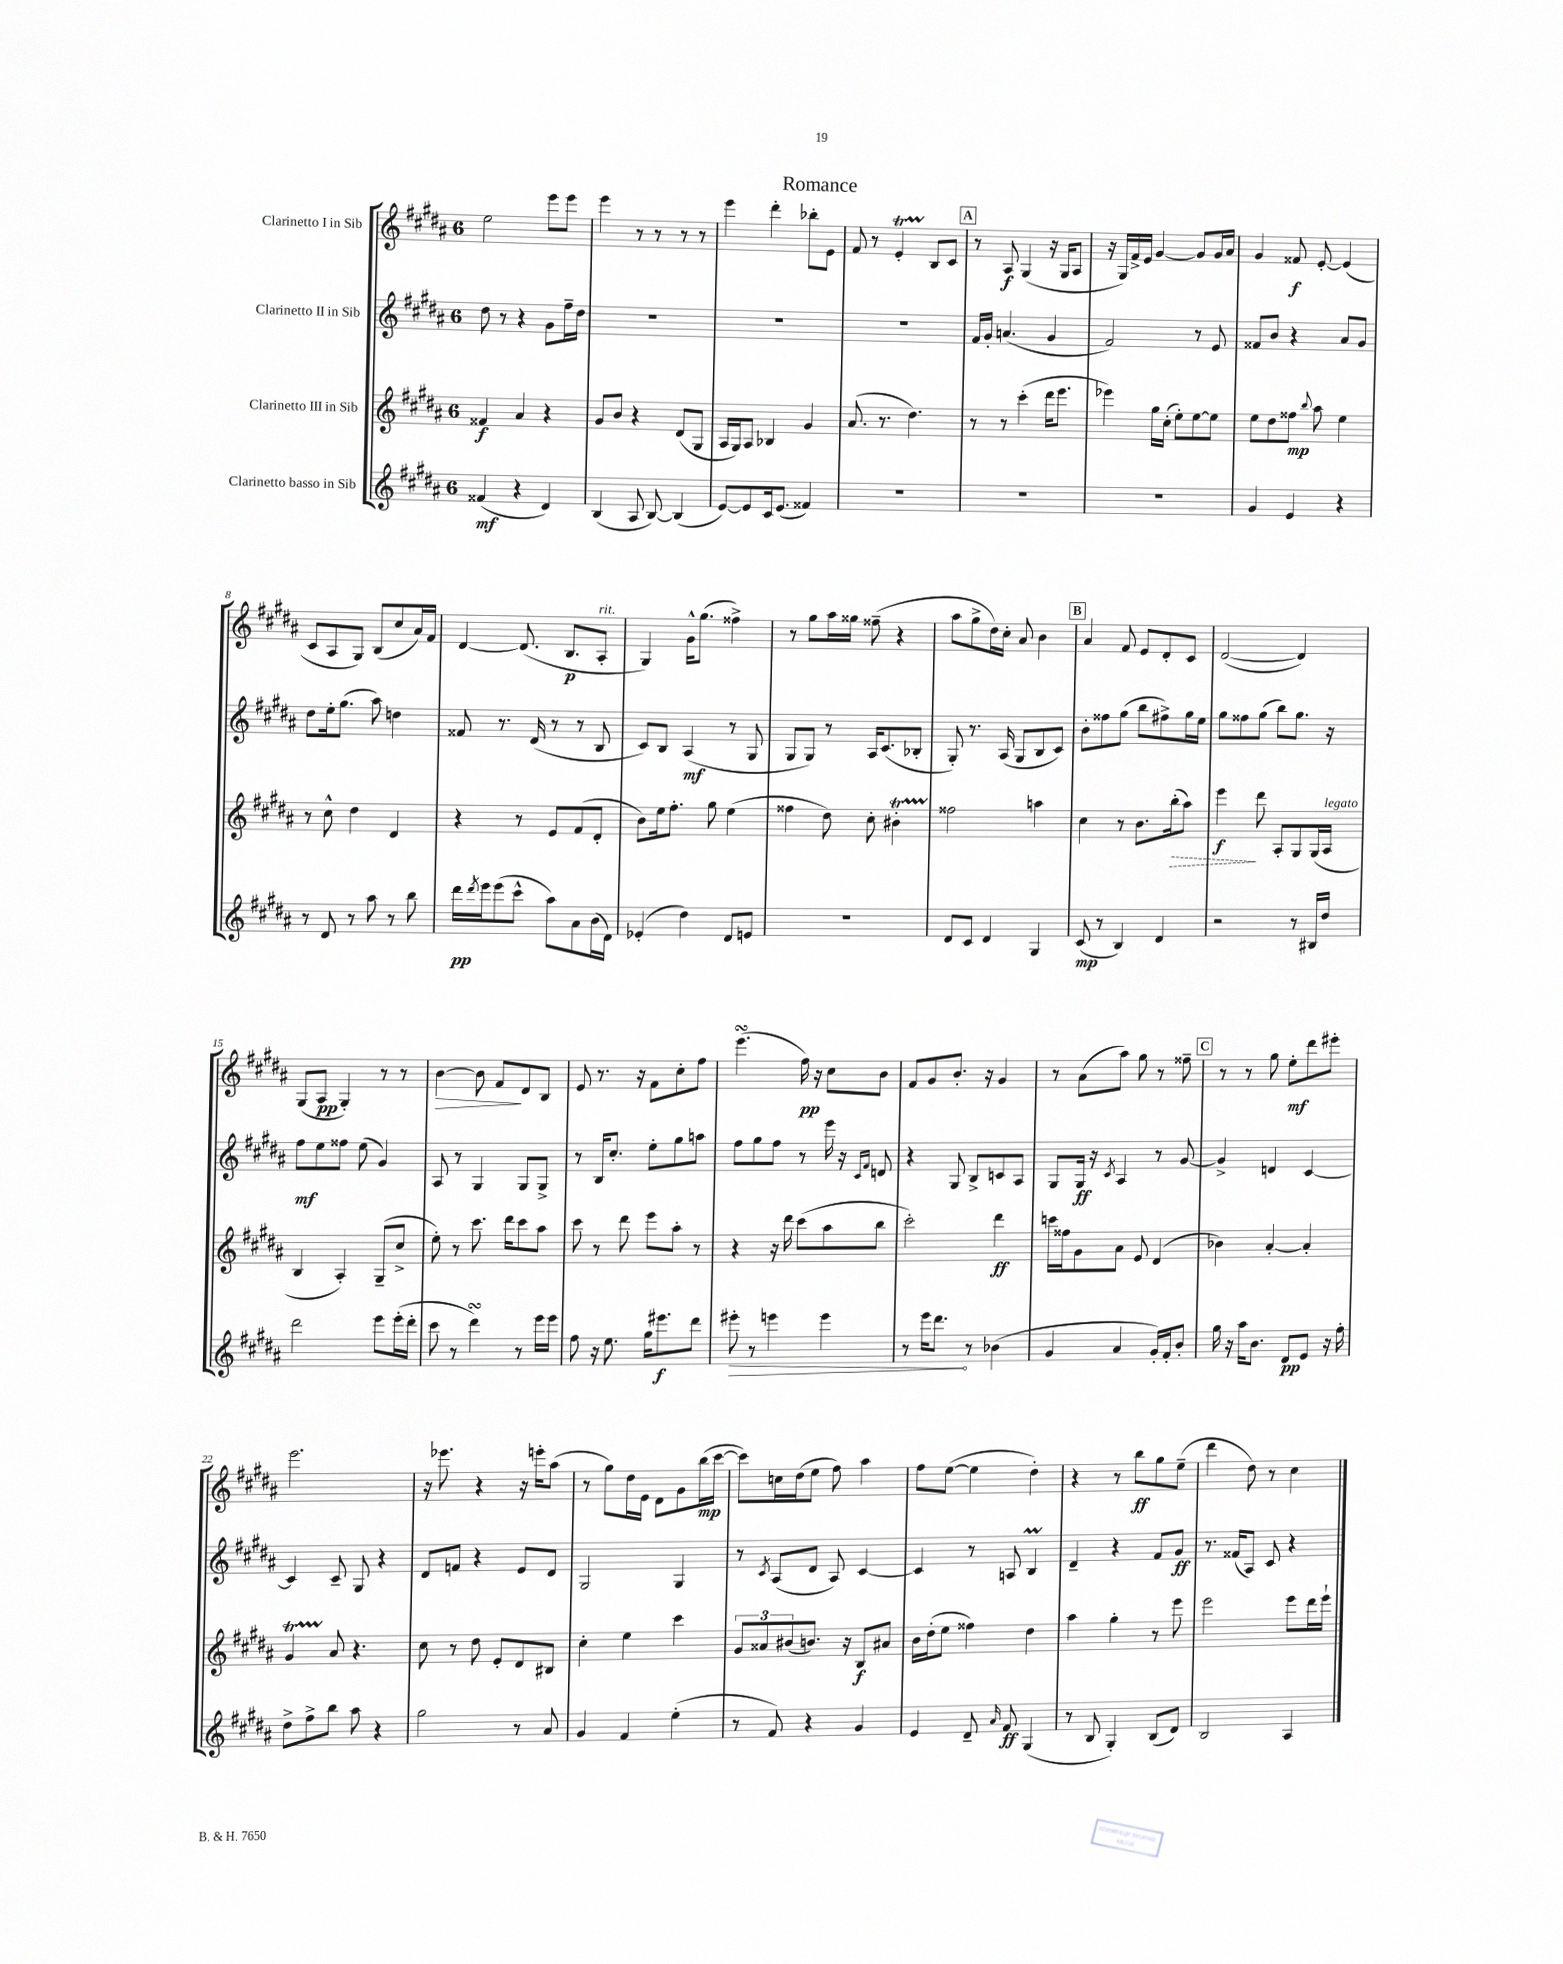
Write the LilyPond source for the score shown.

\header { title = "Romance" }
<<
\new StaffGroup <<
\new Staff = "s0" \with { instrumentName = "Clarinetto I in Sib" } {
    \clef treble \key b \major \once \override Staff.TimeSignature.style = #'single-digit \time 6/8
    e''2 e'''8 e'''8 |
    e'''4 r8 r8 r8 r8 |
    e'''4 dis'''4-. bes''8-. e'8 |
    fis'8 r8 e'4-.\startTrillSpan b8\stopTrillSpan cis'8 |
    \mark \markup { \box "A" } r8 ais8\f gis4( r16 gis16 ais8 |
    r16 gis16) fis'16-> e'16 gis'4~ gis'8 gis'16 ais'16 |
    gis'4 fisis'8\f e'8~-. e'4( |
    cis'8 ais8 gis8) b8( cis''8 ais'16) fis'16 |
    dis'4~ dis'8.( b8.\p ais8-.^\markup { \italic "rit." } |
    gis4) gis'16-^ gis''8.( fisis''4->) |
    r8 gis''8 ais''16 gisis''16 fisis''8--( r4 |
    ais''8 gis''8-> dis''16) cis''16-. ais'8 b'4 |
    \mark \markup { \box "B" } ais'4 fis'8 e'8 dis'8-. cis'8 |
    dis'2~( dis'4) |
    gis8( ais8\pp gis4-.) r8 r8 |
    b'4~\> b'8 fis'8\! dis'8 b8 |
    e'8 r8. r16 fis'8 cis''8-. fis''8 |
    e'''4.\turn( fis''16\pp) r16 cis''8 b'8 |
    fis'8 gis'8 b'8.-. r16 gis'4 |
    r8 ais'8( ais''8) gis''8 r8 fisis''8-- |
    \mark \markup { \box "C" } r8 r8 gis''8 e''8-.\mf dis'''8 eis'''8-. |
    e'''2. |
    r16 ees'''8. r4 r16 e'''16-. ais''8( |
    r8 gis''8) dis''16 e'16 dis'8 gis'8 b''16\mp( cis'''16~ |
    cis'''8) c''16 dis''16( e''8 fis''8) ais''4 |
    fis''8 e''8~( e''4 dis''4-.) |
    r4 r8 b''8\ff gis''8 e''8--( |
    dis'''4 dis''8) r8 cis''4 \bar "|." |
}
\new Staff = "s1" \with { instrumentName = "Clarinetto II in Sib" } {
    \clef treble \key b \major \once \override Staff.TimeSignature.style = #'single-digit \time 6/8
    dis''8 r8 r4 gis'8 fis''16-- dis''16 |
    R2. |
    R2. |
    R2. |
    \mark \markup { \box "A" } fis'16 gis'16-. a'4.( gis'4 |
    fis'2) r8 e'8 |
    fisis'8 b'8 r4 ais'8 gis'8 |
    dis''8 e''16-. gis''8.( ais''8) d''4 |
    fisis'8 r8. dis'16( r8 r8 b8 |
    cis'8) b8 ais4\mf( r8 gis8 |
    gis8 gis8) r8 ais16 cis'8.( bes8-. |
    gis8-.) r8. ais16( gis8 b8 cis'8) |
    \mark \markup { \box "B" } b'8-. fisis''8 gis''8( b''8 fis''8->) gis''16 e''16 |
    gis''8 fisis''8 gis''8( b''8) gis''8. r16 |
    fis''8\mf e''8 fisis''8 e''8( gis'4) |
    ais8 r8 gis4 gis8 gis8-> |
    r8 b16 cis''8.-. e''8-. gis''8 a''8 |
    fis''8 gis''8 fis''8 r8 e'''16 r16 \grace { cis'16 fis'16 } d'8 |
    r4 gis8 b8-> c'8 ais8 |
    gis8 gis16\ff r16 \acciaccatura { cis'8 } ais4 r8 gis'8~ |
    \mark \markup { \box "C" } gis'4-> d'4 cis'4~ |
    cis'4 cis'8-- gis8 r4 |
    dis'8 f'8 r4 e'8 dis'8 |
    gis2 gis4 |
    r8 \acciaccatura { cis'8 } ais8( dis'8 ais8) cis'4~ |
    cis'4 r8 a8 b4\prall |
    dis'4-- r4 fis'8 gis'8\ff |
    r8. fisis'16( ais8) cis'8 r4 \bar "|." |
}
\new Staff = "s2" \with { instrumentName = "Clarinetto III in Sib" } {
    \clef treble \key b \major \once \override Staff.TimeSignature.style = #'single-digit \time 6/8
    fisis'4\f ais'4 r4 |
    gis'8 b'8 r4 dis'8( gis8 |
    ais16 gis16) ais8 bes4 gis'4 |
    ais'8.( r8. dis''4.) |
    \mark \markup { \box "A" } r8 r8 cis'''4-.( dis'''16 e'''8. |
    ees'''4) gis''16 cis''16-.( e''8-.) e''8~ e''8 |
    e''8 dis''8 fisis''8\mp \appoggiatura { b''8 } ais''8 e''4 |
    r8 cis''8-^ dis''4 dis'4 |
    r4 r8 e'8 fis'8( dis'8-. |
    b'8) e''16 fis''8.-. gis''8 e''4( |
    fisis''4 dis''8) cis''8-. bis'4-.\startTrillSpan |
    fisis''2\stopTrillSpan a''4 |
    \mark \markup { \box "B" } cis''4 r8 b'8. \once \override Hairpin.style = #'dashed-line b''16-.\>( ais''8) |
    e'''4\f\! dis'''8 ais8-. gis8 gis16( ais16^\markup { \italic "legato" } |
    b4 ais4-.) gis8--( cis''8-> |
    e''8-.) r8 cis'''8. dis'''16 cis'''8 ais''8 |
    cis'''8 r8 dis'''8 e'''8 ais''8-. r8 |
    r4 r16 dis'''16 cis'''8( ais''8 b''8 |
    cis'''2-.) dis'''4\ff |
    c'''16 fisis''16 gis'8 ais'8 e'8 dis'4( |
    \mark \markup { \box "C" } bes'4) ais'4~-. ais'4-. |
    gis'4\startTrillSpan ais'8\stopTrillSpan r4. |
    cis''8 r8 dis''8 e'8-. dis'8 bis8 |
    cis''4-. e''4 cis'''4 |
    \tuplet 3/2 { gis'8 aisis'8 bis'8( } b'8.) r16 b8\f ais'8 |
    b'16 dis''16-.( e''8 fisis''4) dis''4 |
    ais''4 gis''4-. r8 e'''8 |
    e'''2 e'''8 dis'''16 e'''16-! \bar "|." |
}
\new Staff = "s3" \with { instrumentName = "Clarinetto basso in Sib" } {
    \clef treble \key b \major \once \override Staff.TimeSignature.style = #'single-digit \time 6/8
    fisis'4\mf( r4 dis'4) |
    b4( ais8 b8~) b4( |
    e'8~) e'8 cis'16 e'8.( fisis'4) |
    R2. |
    \mark \markup { \box "A" } R2. |
    R2. |
    gis'4 e'4 r4 |
    r8 dis'8 r8 ais''8 r8 b''8 |
    dis'''16\pp \acciaccatura { dis'''8 } e'''16 e'''8( cis'''8-^ ais''8) ais'8 b'16( dis'16) |
    ees'4-.( dis''4) dis'8 e'8 |
    R2. |
    dis'8 cis'8 dis'4 gis4 |
    \mark \markup { \box "B" } cis'8\mp( r8 b4) dis'4 |
    r2 r8 bis16 dis''16 |
    dis'''2 e'''8 e'''16-.( dis'''16-. |
    cis'''8 r8 dis'''4\turn) r8 e'''16 e'''16 |
    fis''8 r16 e''8. gis''16 eis'''8.\f dis'''8 |
    \once \override Hairpin.circled-tip = ##t eis'''8-.\> r8 e'''4 e'''4 |
    r8 e'''16 dis'''8.\! r8 bes'4( |
    gis'4 ais'4 gis'16-.) fis'16-. b'8-. |
    \mark \markup { \box "C" } gis''16 r16 ais''16 b'8. dis'8\pp e'8 r16 fis''16-. |
    dis''8-> fis''8-> b''8 ais''8 r4 |
    gis''2 r8 ais'8 |
    gis'4 fis'4 e''4-.( |
    r8 fis'8) r4 gis'4 |
    e'4 dis'8-- \grace { ais'16 } fis'8\ff gis4( |
    r8 b8 gis4-.) b8( dis'8) |
    b2 ais4 \bar "|." |
}
>>
>>
